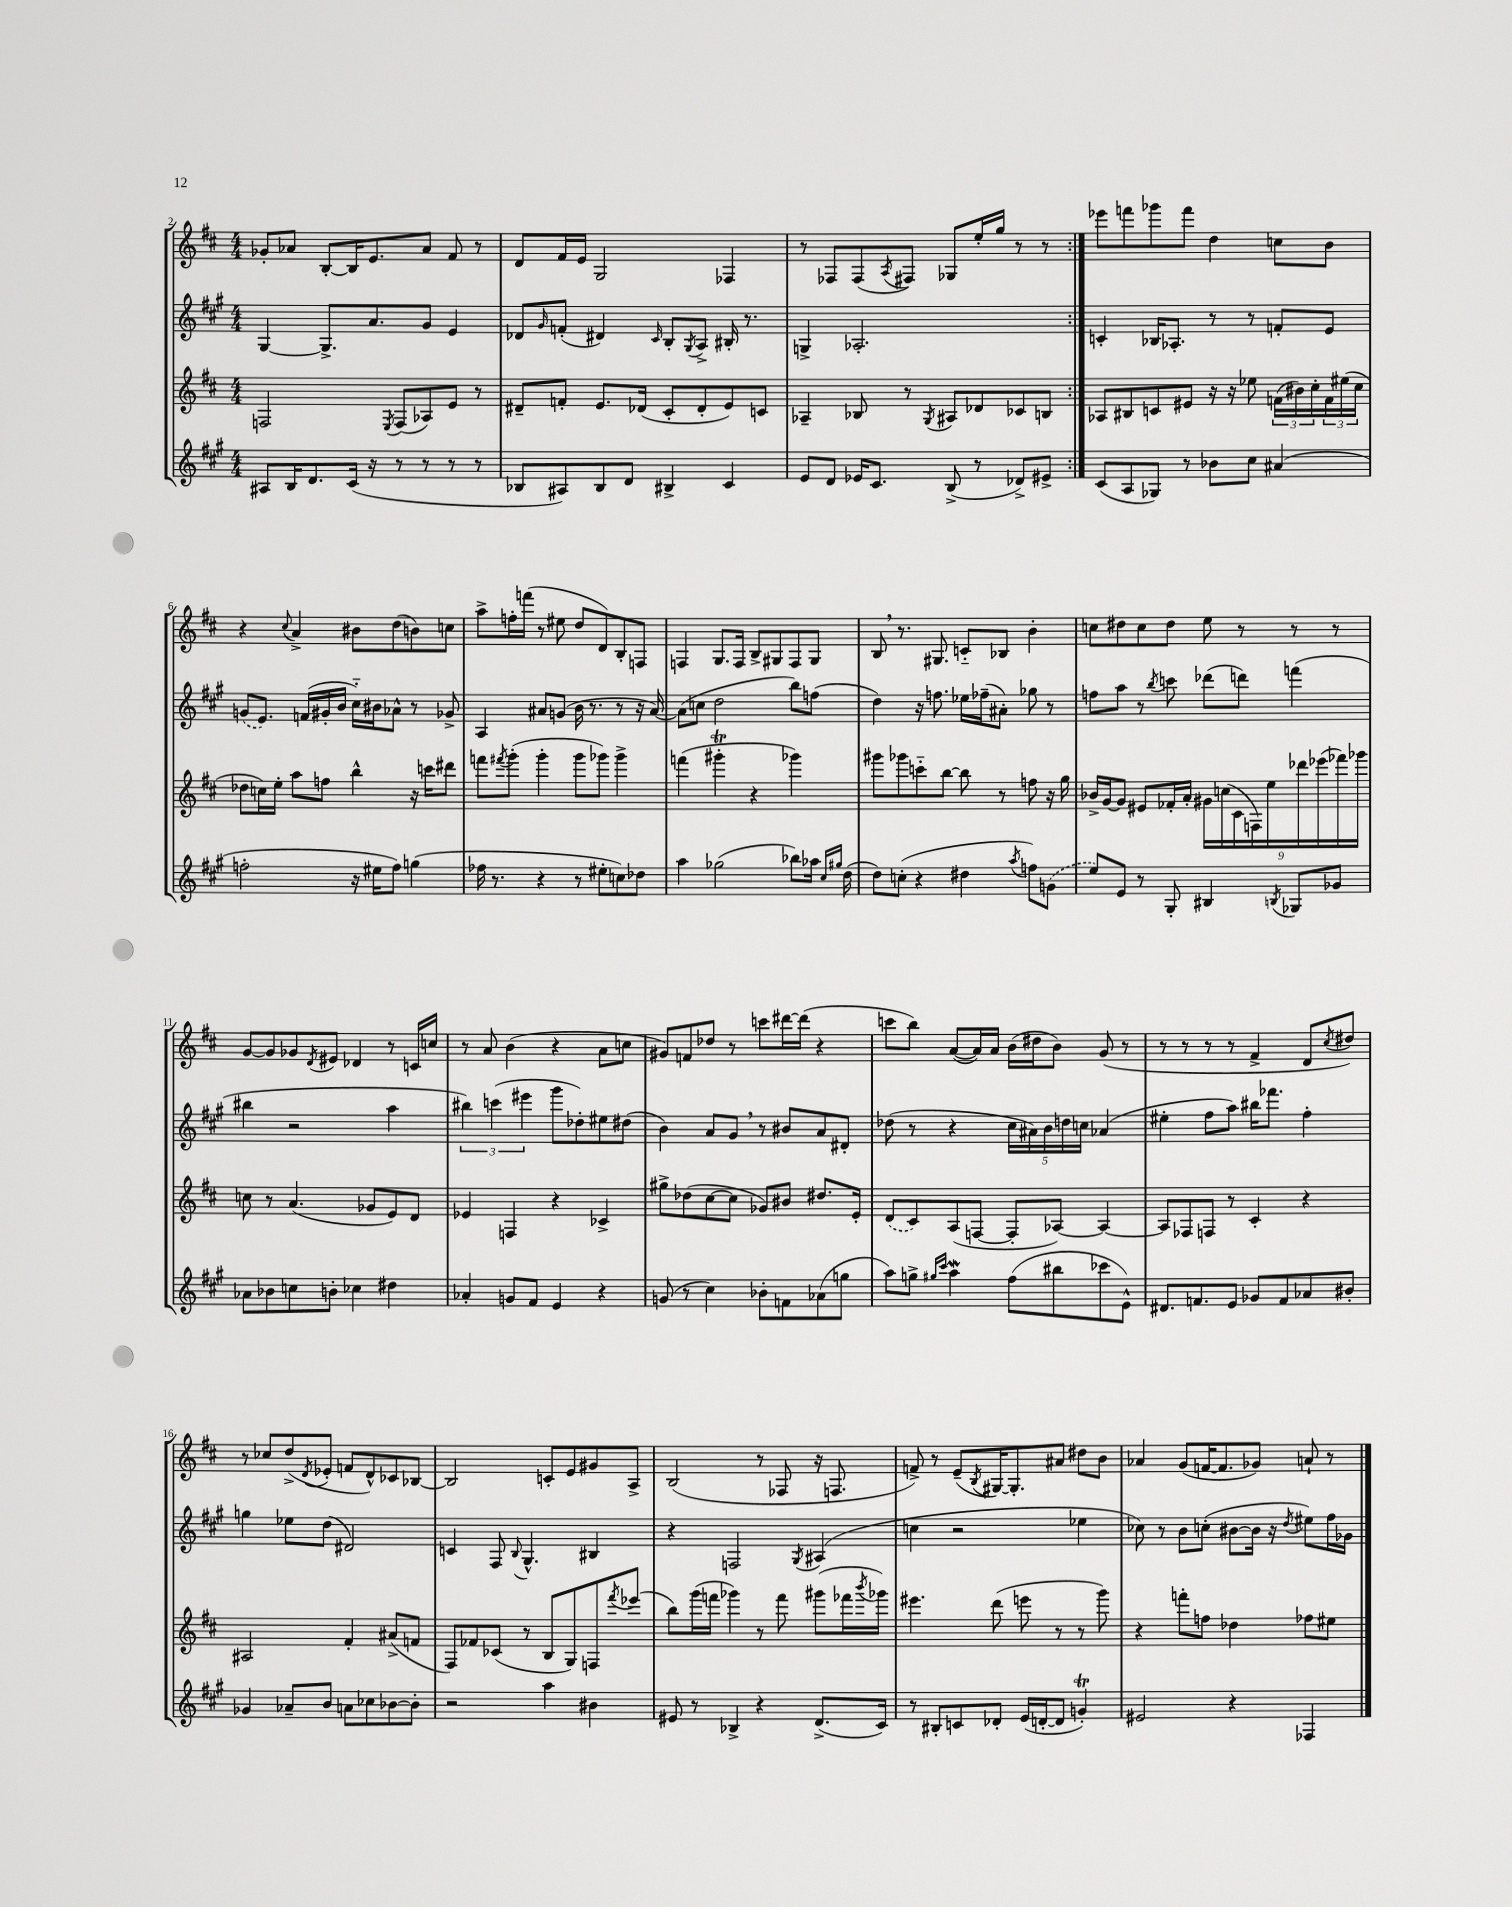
<<
\new StaffGroup <<
\new Staff = "s0" {
    \clef treble \key d \major \numericTimeSignature \time 4/4
    \repeat volta 2 { ges'8-. aes'8 b8~-. b16 e'8. aes'8 fis'8 r8 |
    d'8 fis'16 e'16 g2 fes4 |
    r8 fes8 fes8( \acciaccatura { a8 } fis8) ges8 e''16-. g''16 r8 r8 | }
    ees'''8 f'''8 ges'''8 f'''8 d''4 c''8 b'8 |
    r4 \appoggiatura { cis''8 } a'4-> bis'8 d''8( b'8) c''8 |
    a''8-> f''16-. f'''16( r8 eis''8 d''8 d'8) b8-. f8 |
    f4 g8. f16 b8-> gis8 f8 gis8 |
    b8 \breathe r8. gis8. c'8-_ bes8 b'4-. |
    c''8 dis''8 c''8 dis''8 e''8 r8 r8 r8 |
    g'8~ g'8 ges'8 \acciaccatura { d'8 } eis'8 des'4 r8 c'16 c''16 |
    r8 a'8 b'4( r4 a'8 c''8 |
    gis'8) f'8 des''8 r8 c'''8 dis'''16~ dis'''16( r4 |
    c'''8 b''8) a'8~( a'16) a'16 b'16( dis''16 b'8) g'8( r8 |
    r8 r8 r8 r8 fis'4-> d'8 \acciaccatura { cis''8 } dis''8) |
    r8 ces''8 d''8->( \acciaccatura { d'8 } ees'8-. f'8 d'8-^) ces'8 bes8~ |
    bes2 c'8-. e'8 gis'8 a8-> |
    b2( r8 fes8 r16 f8. |
    f'8->) r8 e'8--( \acciaccatura { b8 } gis16~) gis8.-. ais'8 dis''8 b'8 |
    aes'4 g'8( f'16~ f'8. ges'8) a'8-! r8 \bar "|." |
}
\new Staff = "s1" {
    \clef treble \key a \major \numericTimeSignature \time 4/4
    \repeat volta 2 { gis4~ gis8.-> a'8. gis'8 e'4 |
    des'8 \grace { gis'16 } f'8-.( dis'4) \grace { cis'16 } b8-. \acciaccatura { gis8 } a8-> bis16-. r8. |
    g4-> aes2.-. | }
    c'4-. bes16 aes8.-. r8 r8 f'8-. e'8 |
    \once \slurDashed g'8( e'8.) f'16( gis'16-. b'16 cis''16-_) bis'16 aes'8-^ r8 ges'8-> |
    a4 ais'8 g'8( b'16 r8. r8 r16 ais'16~) |
    ais'8( c''8 d''2 b''8) f''8( |
    d''4) r16 f''8. ees''16 fes''16--( ais'8-.) ges''8 r8 |
    f''8 a''8 r8 \acciaccatura { b''8 } c'''8 des'''8( d'''8) f'''4( |
    bis''4 r2 a''4 |
    \tuplet 3/2 { bis''4) c'''4( eis'''4 } gis'''8 des''8-.) eis''8 dis''8( |
    b'4) a'8 gis'8 \breathe r8 bis'8 a'8 dis'8-. |
    des''8( r8 r4 \tuplet 5/4 { cis''16 ais'16) b'16 d''16 c''16 } aes'4( |
    eis''4-. fis''8 a''8) bis''16 fes'''8. fis''4-. |
    g''4 ees''8 d''8( dis'2) |
    c'4 fis8 \appoggiatura { b8 } gis4.-^ bis4 |
    r4 f2 \acciaccatura { gis8 } ais4( |
    c''4 r2 ees''4 |
    ces''8) r8 b'8 c''8-.( bis'8~ bis'16 r16 \acciaccatura { d''8 } eis''8) fis''16 ges'16 \bar "|." |
}
\new Staff = "s2" {
    \clef treble \key d \major \numericTimeSignature \time 4/4
    \repeat volta 2 { f2 \acciaccatura { e8 } f8( aes8) e'8 r8 |
    dis'8-- f'8-. e'8. des'16( cis'8-. des'8-. e'8) c'8 |
    aes4-- bes8 r8 \acciaccatura { g8 } ais8 des'8 ces'8 b8 | }
    aes8 bis8 c'8 eis'8 r16 r16 ees''8 \tuplet 3/2 { f'16( bis'16) cis''16-. } \tuplet 3/2 { f'16 eis''16( cis''16 } |
    des''8 c''16) e''16-. a''8 f''8 b''4-^ r16 c'''16 dis'''8 |
    f'''8 \acciaccatura { fis'''8 } g'''8-.( g'''4-. g'''8 ges'''8) ges'''4-> |
    f'''4( gis'''4-.\trill r4 ges'''4) |
    gis'''8 ges'''8 c'''8-_ b''8~ b''8 r8 f''8 r16 g''16 |
    bes'16-> g'16~ g'8 eis'8 fes'16-. a'16-. \tuplet 9/8 { gis'16 c''16( cis'16 f16) e''16 des'''16 ees'''16( fes'''16) ges'''16 } |
    c''8 r8 a'4.( ges'8 e'8) d'8 |
    ees'4 f4 r4 ces'4-> |
    gis''8-> des''8( cis''8~ cis''8 ges'8) bis'8 dis''8. e'16-. |
    \once \slurDashed d'8( cis'8) a8( f8~ f8-. aes8~) aes4~ |
    aes8 fes8 f8 r8 cis'4-. r4 |
    ais2 fis'4-. ais'8->( f'8 |
    fis8) fes'8 ces'8( r8 b8 g8) f8 \acciaccatura { fis'''8 } ees'''8( |
    b''8) g'''16( f'''16 ges'''4) r8 f'''8 gis'''8( fes'''16 \acciaccatura { b'''8 } ges'''16) |
    eis'''4. d'''8( e'''8 r8 r8 g'''8) |
    r4 f'''8-. f''8 des''4 fes''8 eis''8 \bar "|." |
}
\new Staff = "s3" {
    \clef treble \key a \major \numericTimeSignature \time 4/4
    \repeat volta 2 { ais8 b16 d'8. cis'16( r16 r8 r8 r8 r8 |
    bes8 ais8) bes8 d'8 bis4-> cis'4 |
    e'8 d'8 ees'16 cis'8. b8->( r8 des'8->) eis'8-> | }
    cis'8( a8 ges8) r8 bes'8 cis''8 ais'4( |
    f''2-. r16 eis''16 f''8) g''4( |
    fes''16 r8. r4 r8 eis''8-. c''8) des''8 |
    a''4 ges''2( bes''8) aes''16 \grace { cis''16 gis''16 } d''16( |
    d''8) c''8-.( r4 dis''4 \acciaccatura { a''8 } f''8) \once \slurDashed g'8( |
    e''8) e'8 r8 gis8-. bis4 \acciaccatura { b8 } ges8 ges'8 |
    aes'8 bes'8 c''8 b'8-. ces''4 dis''4 |
    aes'4-. g'8 fis'8 e'4 r4 |
    g'8( r8 cis''4) bes'8-. f'8 aes'8( g''8 |
    a''8) g''8-> \grace { gis''16 cis'''16 } a''4\mordent fis''8( bis''8 ces'''8 e'8-^) |
    dis'8. f'8. e'8 ges'8 f'8 aes'8 bis'8-. |
    ges'4 aes'8-- b'8 a'8 ces''8 bes'8~ bes'8-. |
    r2 a''4 bis'4 |
    eis'8 r8 bes4-> r4 d'8.->( cis'16) |
    r8 bis8-. c'8 des'8-. e'16( d'16~-. d'8 g'4-.\trill) |
    eis'2 r4 fes4 \bar "|." |
}
>>
>>
\layout { \context { \Score currentBarNumber = #2 } }
